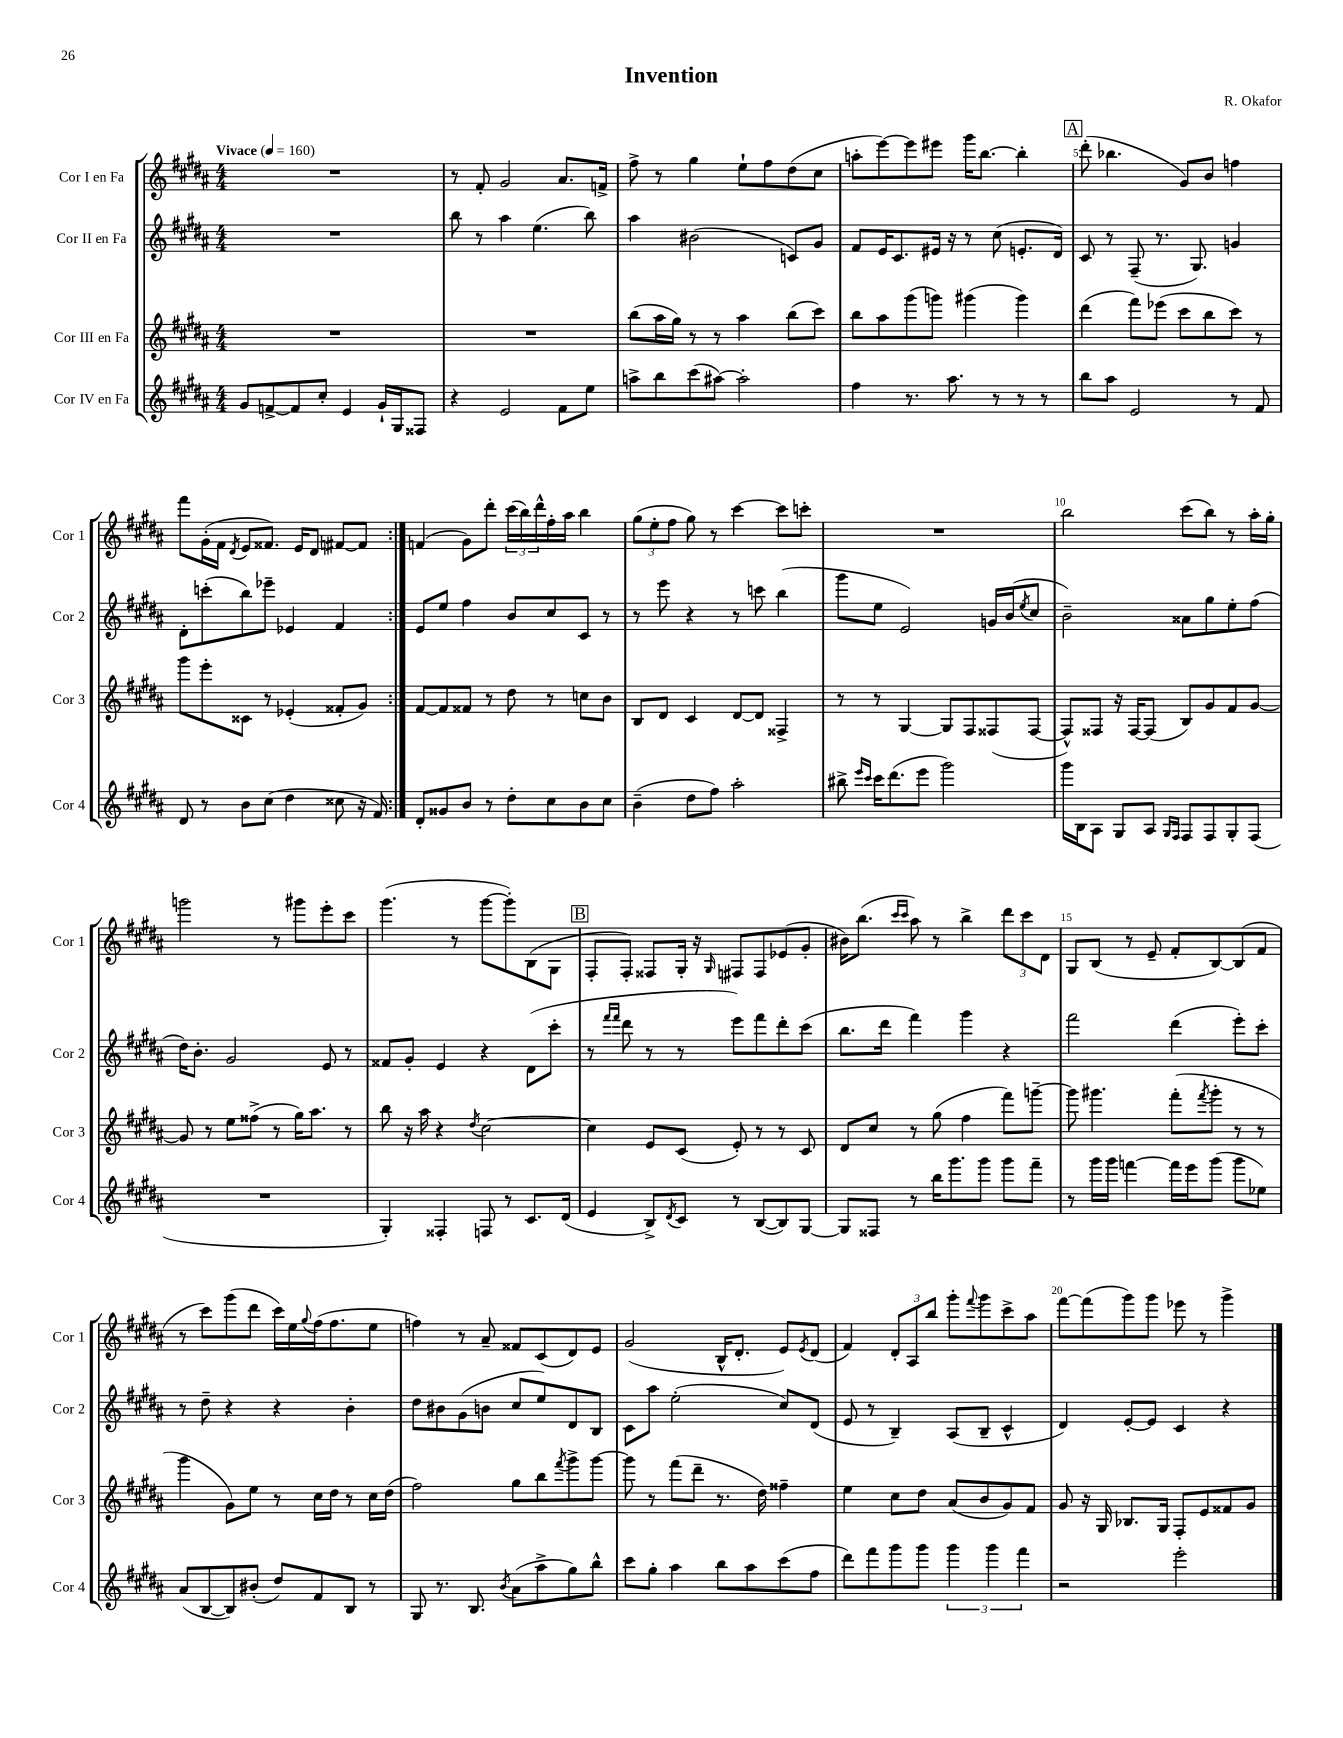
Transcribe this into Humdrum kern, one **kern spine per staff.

**kern	**kern	**kern	**kern
*staff4	*staff3	*staff2	*staff1
*clefG2	*clefG2	*clefG2	*clefG2
*k[f#c#g#d#a#]	*k[f#c#g#d#a#]	*k[f#c#g#d#a#]	*k[f#c#g#d#a#]
*M4/4	*M4/4	*M4/4	*M4/4
*MM160	*MM160	*MM160	*MM160
8g#	1r	1r	1r
[8f^	.	.	.
8f]	.	.	.
8cc#'	.	.	.
4e	.	.	.
16g#`	.	.	.
16G#	.	.	.
8F##	.	.	.
=	=	=	=
4r	1r	8bb	8r
.	.	8r	8f#'
2e	.	4aa#	2g#
.	.	(4.ee	.
8f#	.	.	8.a#
8ee	.	8bb)	.
.	.	.	16f^
=	=	=	=
8aa^	(8bb	4aa#	8ff#^
8bb	16aa#	.	8r
.	16gg#)	.	.
(8ccc#	8r	(2b#	4gg#
[8aa#)	8r	.	.
2aa#']	4aa#	.	8ee`
.	.	.	8ff#
.	(8bb	8c)	(8dd#
.	8ccc#)	8g#	8cc#
=	=	=	=
4ff#	8bb	8f#	8aa'
.	8aa#	16e	[8eee)
.	.	8.c#	.
8.r	(8ggg#	.	8eee]
.	8ggg)	16e#	8eee#
8.aa#	.	16r	.
.	(4ggg#	8r	16ggg#
.	.	.	[8.bb
8r	.	(8cc#	.
8r	4ggg#)	8.e'	4bb']
8r	.	.	.
.	.	16d#)	.
=	=	=	=
8bb	(4ddd#	8c#	(8ddd#'
8aa#	.	8r	4.bb-
2e	8fff#)	(8F#~	.
.	(8eee-	8.r	.
.	8ccc#	.	8g#)
.	.	8.G#)	.
.	8bb	.	8b
8r	8ccc#)	4g	4ff
8f#	8r	.	.
=	=	=	=
8d#	8ggg#	8d#'	8fff#
8r	8eee'	(8ccc'	(16g#'
.	.	.	16f#
.	.	.	8qd#
8b	8c##	8bb)	8e
(8cc#	8r	8eee-~	8.f##)
4dd#	(4e-'	4e-	.
.	.	.	16e
.	.	.	8d#
8cc##	8f##'	4f#	[8f#
16r	8g#)	.	8f#]
16f#)	.	.	.
=:|!	=:|!	=:|!	=:|!
8d#'	[8f#	8e	(4f
8g##	8f#]	8ee	.
8b	8f##	4ff#	8g#)
8r	8r	.	8ddd#'
8dd#'	8dd#	8b	(24ccc#
.	.	.	24bb)
.	.	.	24ddd#^^
8cc#	8r	8cc#	16ff#'
.	.	.	16aa#
8b	8cc	8c#	4bb
8cc#	8b	8r	.
=	=	=	=
(4b~	8B	8r	(12gg#
.	.	.	12ee'
.	8d#	8eee	.
.	.	.	12ff#
8dd#	4c#	4r	8gg#)
8ff#)	.	.	8r
2aa#'	[8d#	8r	[4ccc#
.	8d#]	8ccc	.
.	4F##^	(4bb	8ccc#]
.	.	.	8ccc'
=	=	=	=
8bb#^	8r	8ggg#	1r
16qqeee	.	.	.
16qqccc#	.	.	.
16ccc#	8r	8ee	.
(8.ddd#	.	.	.
.	[4G#	2e)	.
8eee	.	.	.
2ggg#)	8G#]	.	.
.	8F#	.	.
.	(8F##	16g	.
.	.	(16b	.
.	.	8qee	.
.	[8F##	8cc#	.
=	=	=	=
16ggg#	8F##^^])	2b~)	2bb
16B	.	.	.
8A#	8F##	.	.
8G#	16r	.	.
.	[16F##	.	.
8A#	(8F##]	.	.
16qqG#	.	.	.
16qqF#	.	.	.
8F#	8B)	8a##	(8ccc#
8F#	8g#	8gg#	8bb)
8G#'	8f#	8ee'	8r
(8F#	[8g#	(8ff#	16aa#'
.	.	.	16gg#'
=	=	=	=
1r	8g#]	16dd#)	2ggg
.	.	8.b'	.
.	8r	.	.
.	8ee	2g#	.
.	(8ff##^	.	.
.	8r	.	8r
.	16gg#)	.	8ggg#
.	8.aa#	.	.
.	.	8e	8eee'
.	8r	8r	8ccc#
=	=	=	=
4G#')	8bb	8f##	(4.ggg#
.	16r	8g#'	.
.	16aa#	.	.
4F##'	4r	4e	.
.	.	.	8r
.	8qdd#	.	.
8F	[2cc#	4r	[8ggg#
8r	.	.	8ggg#'])
8.c#	.	(8d#	(8B
.	.	8ccc#'	8G#
(16d#	.	.	.
=	=	=	=
4e	4cc#]	8r	8F#'
.	.	16qqfff#	.
.	.	16qqfff#	.
.	.	8ddd#	8F#')
8B^)	8e	8r	8F##
8qd#	.	.	.
8c#	(8c#	8r	16G#'
.	.	.	16r
.	.	.	16qqG#
8r	8e')	8eee)	8F#
([8B	8r	8fff#	8F#
8B])	8r	8ddd#'	(8e-
[8G#	8c#	(8ccc#	8g#'
=	=	=	=
8G#]	8d#	8.bb	16b#)
.	.	.	(8.bb
8F##	8cc#	.	.
.	.	16ddd#	.
.	.	.	16qqccc#
.	.	.	16qqccc#
8r	8r	4fff#)	8aa#)
16bb	(8gg#	.	8r
8.ggg#	.	.	.
.	4ff#	4ggg#	4bb^
8ggg#	.	.	.
8ggg#	8fff#)	4r	12ddd#
.	.	.	12ccc#
8fff#~	[8ggg~	.	.
.	.	.	12d#
=	=	=	=
8r	8ggg]	2fff#	8G#
16ggg#	4.ggg#	.	(8B
16ggg#	.	.	.
[4fff	.	.	8r
.	.	.	8e~
16fff]	(8fff#'	(4ddd#	8f#'
16eee	.	.	.
.	8qfff#	.	.
(8ggg#	8ggg#'	.	[8B)
8ggg#	8r	8eee')	(8B]
8ee-)	8r	8ccc#'	8f#
=	=	=	=
(8a#	4ggg#	8r	8r
[8B	.	8dd#~	8ccc#)
8B])	8g#)	4r	(8ggg#
(8b#'	8ee	.	8ddd#
8dd#)	8r	4r	16ccc#)
.	.	.	16ee
.	.	.	8qqgg#
8f#	16cc#	.	(16ff#
.	16dd#	.	8.ff#
8B	8r	4b'	.
8r	16cc#	.	8ee
.	(16dd#	.	.
=	=	=	=
8G#	2ff#)	8dd#	4ff)
8.r	.	8b#	.
.	.	(8g#	8r
8.B	.	.	.
.	.	8b	8a#~
8qb	.	.	.
(8a#	8gg#	8cc#	8f##
8aa#^	8bb	8ee)	(8c#
.	8qfff#	.	.
8gg#)	8ggg#^	8d#	8d#)
8bb^^	[8ggg#	8B	8e
=	=	=	=
8ccc#	8ggg#]	8c#	(2g#
8gg#'	8r	8aa#	.
4aa#	(8fff#	(2ee'	.
.	8ddd#~	.	.
8bb	8.r	.	16B^^
.	.	.	8.d#'
8aa#	.	.	.
.	16dd#)	.	.
(8ccc#	4ff##~	8cc#)	8e)
.	.	.	8qe
8ff#	.	(8d#	(8d#
=	=	=	=
8ddd#)	4ee	8e	4f#)
8fff#	.	8r	.
8ggg#	8cc#	4B~)	12d#'
.	.	.	12A#
8ggg#	8dd#	.	.
.	.	.	12bb
6ggg#	(8a#	(8A#	8ggg#'
.	.	.	8qqfff#
.	8b	8B~	8ggg#
6ggg#	.	.	.
.	8g#)	4c#^^	8ccc#^
6fff#	.	.	.
.	8f#	.	8aa#
=	=	=	=
2r	8g#	4d#)	[8fff#
.	16r	.	(8fff#]
.	16G#	.	.
.	8.B-	[8e'	8ggg#)
.	.	8e]	8ggg#
.	16G#	.	.
2eee'	8F#'	4c#	8eee-
.	8e	.	8r
.	8f##	4r	4ggg#^
.	8g#	.	.
==	==	==	==
*-	*-	*-	*-
